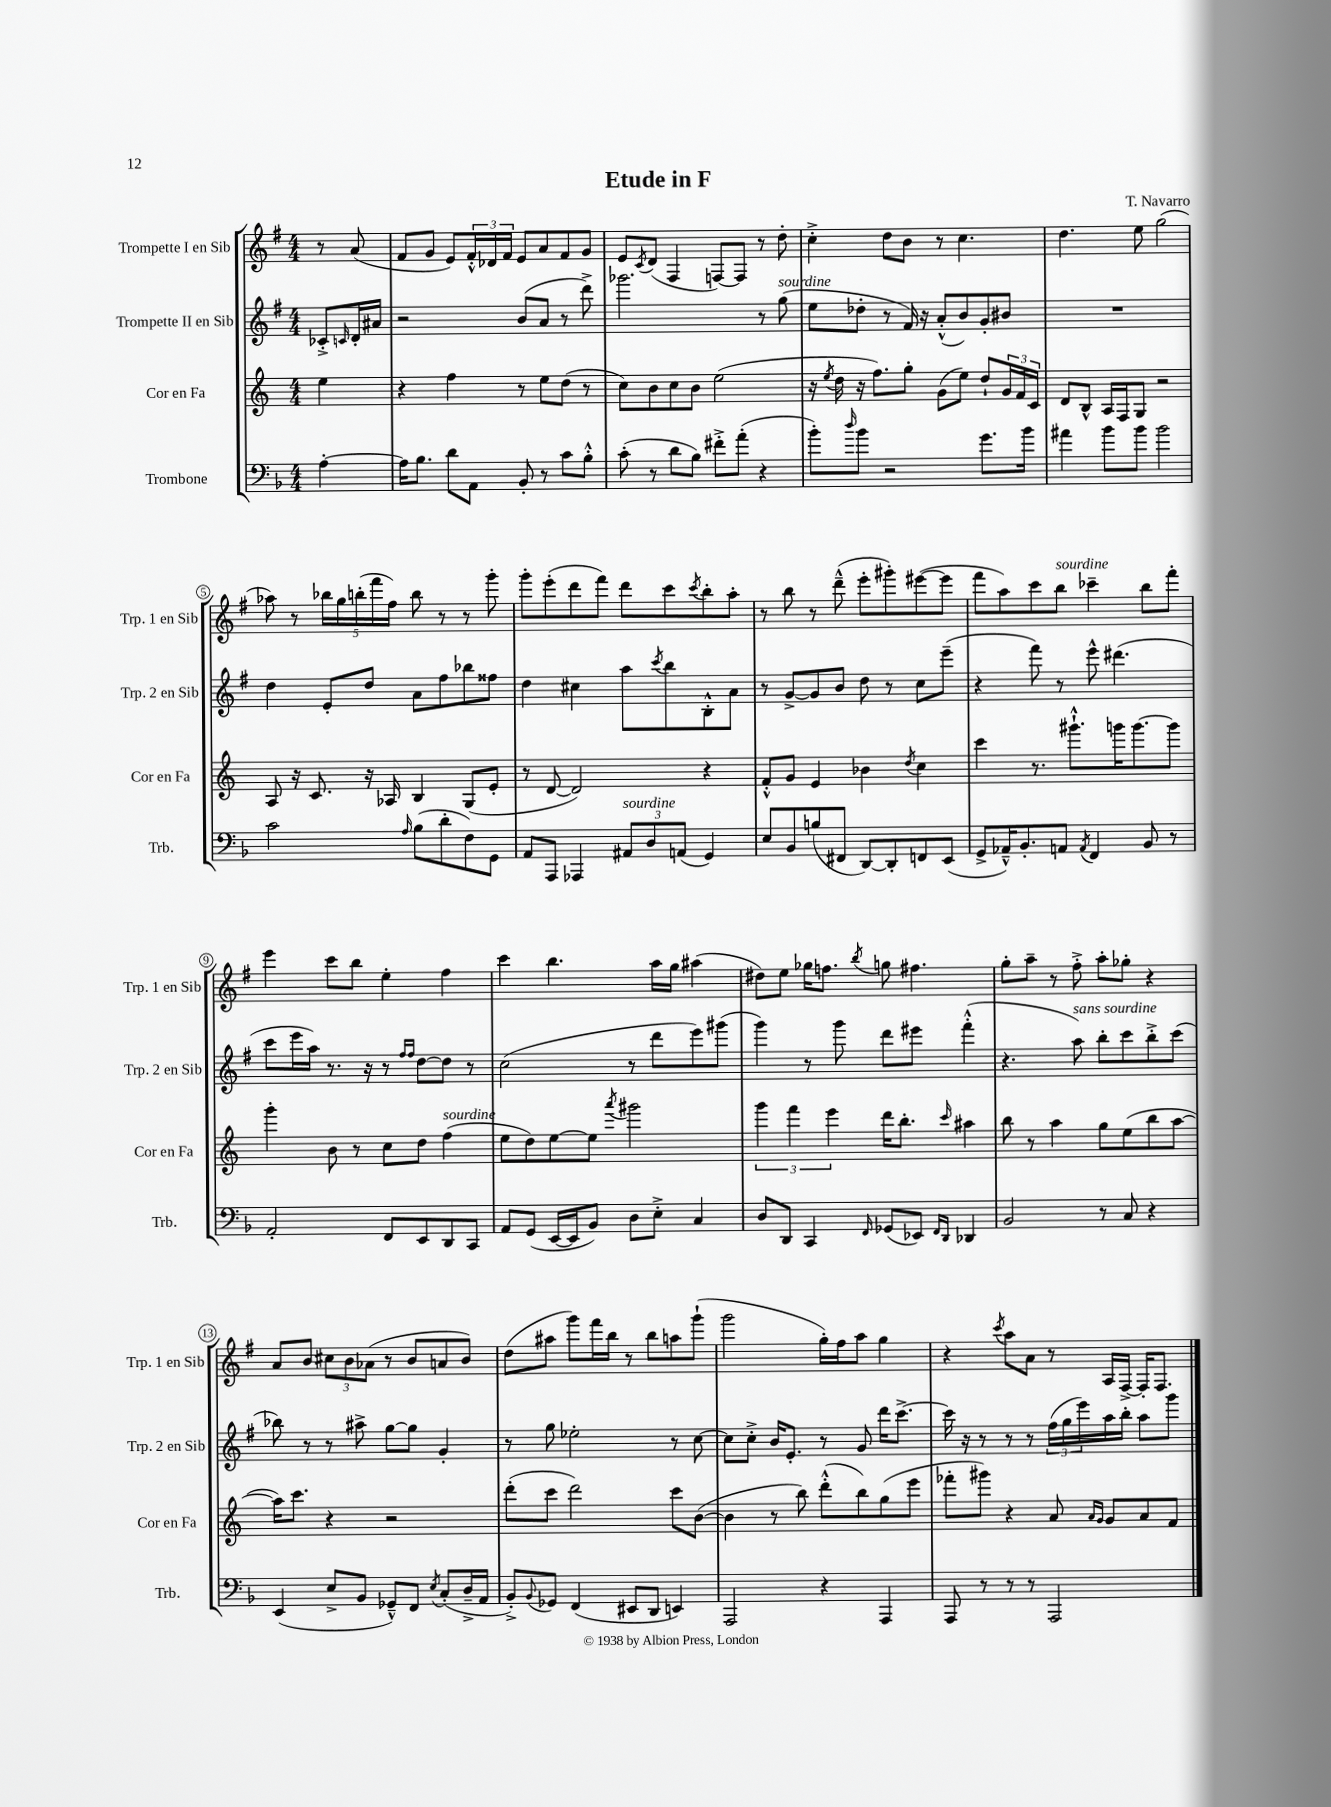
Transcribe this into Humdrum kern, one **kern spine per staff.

**kern	**kern	**kern	**kern
*part4	*part3	*part2	*part1
*staff4	*staff3	*staff2	*staff1
*I"Trombone	*I"Cor en Fa	*I"Trompette II en Sib	*I"Trompette I en Sib
*I'Trb.	*I'Cor en Fa	*I'Trp. 2 en Sib	*I'Trp. 1 en Sib
*clefF4	*clefG2	*clefG2	*clefG2
*k[b-]	*k[]	*k[f#]	*k[f#]
*M4/4	*M4/4	*M4/4	*M4/4
=	=	=	=
[4A'\	4ee\	8c-X'^/L	8r
.	.	16qqcn/	.
.	.	16d'/L	(8a/
.	.	16a#X/JJ	.
=1	=1	=1	=1
16A\KL]	4r	2r	8f#/L
8.B-\J	.	.	.
.	.	.	8g/J
8d\L	4ff\	.	8e/L)
8AA\J	.	.	24f#'^^/L
.	.	.	24d-X/
.	.	.	24f#/JJ
8BB-'/	8r	(8b/L	8e/L
8r	8ee\L	8a/J	8a/
8c\L	(8dd\J	8r	8f#/
8B-'^^\J	8r	8ddd^\)	8g/J
=2	=2	=2	=2
(8c'\	8cc\L)	2.ggg-X\	8e/L
.	.	.	8qc/
8r	8b\	.	(8d/J
8d\L	8cc\	.	4F#/
8B-\J)	8b\J	.	.
8f#X'^\L	(2ee\	.	[8Fn/L)
(8a'\J	.	.	8F/J]
4r	.	8r	8r
!	!	!LO:TX:a:i:t=sourdine	!
.	.	(8gg\	8dd'\
=3	=3	=3	=3
8b-'\L)	16r	8ee\L	4cc'^\
.	8qee/	.	.
.	16dd\	.	.
16qqdd/	.	.	.
8b-\J	16r	8dd-X'\J	.
.	8.ff\L)	.	.
2r	.	8r	8dd\L
.	8gg'\J	16f#/)	8b\J
.	.	16r	.
.	(8g\L	(8a'^^/L	8r
.	8ee\J)	8b/)	4.cc\
8.g\L	8dd`/L	8g'/	.
.	24g/L	8b#X/J	.
.	24f/	.	.
16b-\Jk	.	.	.
.	24c/JJ	.	.
=4	=4	=4	=4
4a#X\	8d/L	1r	4.dd\
.	8B^^/J	.	.
8b-\L	16A/LL	.	.
.	16F/J	.	.
8b-\J	8G/J	.	8ee\
2b-\	2r	.	(2gg\
!!LO:LB:g=z
=5	=5	=5	=5
2c\	8A/	4dd\	8aa-X\)
.	16r	.	8r
.	8.c/	.	.
.	.	8e'/L	20bb-X\LL
.	.	.	20gg\
.	.	.	(20bbn'\
.	16r	8dd/J	.
.	.	.	20fff#\
.	16A-X/	.	.
.	.	.	20ff#\JJ)
16qqA/	.	.	.
(8B-\L	4B/	8a\L	8bb\
8d'\	.	8ff#\	8r
8F\)	(8G/L	8bb-X\	8r
8GG\J	8e'/J	8ff##X\J	8ggg'\
=6	=6	=6	=6
8AA/L	8r	4dd\	8ggg'\L
8AAA/J	[8d/	.	(8eee'\
4AAA-X/	2d/])	4cc#X\	8ddd\
.	.	.	8fff#\J)
!LO:TX:a:i:t=sourdine	!	!	!
12AA#X/L	.	8aa\L	8ddd\L
12D/	.	.	.
.	.	8qccc/	.
.	.	8bb\	8ccc\
(12AAn/J	.	.	.
.	.	.	8qccc/
4GG/)	4r	8B'^^\	8bb'\
.	.	8a\J	8aa'\J
=7	=7	=7	=7
8E/L	8f'^^/L	8r	8r
8BB-/	8g/J	[8g^/L	8bb\
(8Bn/	4e/	8g/]	8r
8FF#X/J	.	8b/J	(8ddd~^^\
[8DD/L)	4b-X\	8dd\	8eee'\L
8DD'/]	.	8r	8ggg#X'\)
.	8qdd/	.	.
8FFn/	4cc\	8cc\L	([8eee#X\
(8EE/J	.	(8eee~\J	8eee#\J]
=8	=8	=8	=8
8GG^/L	4ccc\	4r	8fff#\L
16AA-X~^^/K)	.	.	8aa\)
8.BB-'/	.	.	.
.	8.r	8fff#\)	8ccc\
!	!	!	!LO:TX:a:i:t=sourdine
8AAn/J	.	8r	8bb\J
.	8.ggg#X`^^\L	.	.
8qAA/	.	.	.
4FF/	.	8eee^^\	4ccc-X~\
.	16gggn\K	(4.ddd#X\	.
.	[8.ggg\	.	.
8BB-/	.	.	8bb\L
8r	8ggg\J]	.	8fff#'\J
!!LO:LB:g=z
=9	=9	=9	=9
2AA'/	4ggg'\	8ccc\L	4eee\
.	.	16eee\L	.
.	.	16aa\JJ)	.
.	8b\	8.r	8ccc\L
.	8r	.	8bb\J
.	.	16r	.
8FF/L	8cc\L	8r	4ee'\
.	.	16qqff#/LL	.
.	.	16qqff#/JJ	.
8EE/	8dd\J	[8dd\L	.
!	!LO:TX:a:i:t=sourdine	!	!
8DD/	(4ff\	8dd\J]	4ff#\
8CC/J	.	8r	.
=10	=10	=10	=10
8AA/L	8ee\L	(2cc\	4ccc\
(8GG/J	8dd\)	.	.
[16EE/LL	[8ee\	.	4.bb\
16EE/J]	.	.	.
8BB-/J)	8ee\J]	.	.
.	8qaaa/	.	.
8D\L	2ggg#X\	8r	.
8E'^\J	.	8ddd\L	16aa\LL
.	.	.	16gg\JJ
4C/	.	8eee\)	(4aa#X\
.	.	(8ggg#X\J	.
=11	=11	=11	=11
8D/L	6ggg\	4ggg\)	8dd#X\L)
8DD/J	.	.	8ee\J
.	6fff\	.	.
4CC/	.	8r	16gg-X\KL
.	.	.	8.ffn\J
.	6eee\	.	.
.	.	8ggg\	.
16qqFF/	.	.	8qbb/
(8GG-X/L	16ddd\KL	8ddd\L	8ggn\
.	8.bb'\J	.	.
8EE-X/J)	.	8eee#X\J	4.ff#X\
16qqFF/LL	.	.	.
16qqDD/JJ	16qqccc/	.	.
4DD-X/	4aa#X\	(4fff#'^^\	.
=12	=12	=12	=12
2BB-/	8bb\	4.r	8gg'\L
.	8r	.	8aa~\J
.	4aa\	.	8r
!	!	!LO:TX:a:i:t=sans sourdine	!
.	.	8aa\)	8ff#'^\
8r	8gg\L	8bb'\L	8aa'\L
8C/	(8ee\	8ccc\	8gg-X'\J
4r	8bb\	8bb'^\	4r
.	[8aa\J	(8ccc\J	.
!!LO:LB:g=z
=13	=13	=13	=13
(4EE/	16aa\KL])	8bb-X\)	8a/L
.	8.ccc\J	.	.
.	.	8r	8b/J
8E^/L	4r	8r	12cc#X\L
.	.	.	12b\
8BB-/J	.	8aa#X^\	.
.	.	.	(12a-X\J
8GG-X~^^/L)	2r	[8gg\L	8r
8FF/J	.	8gg\J]	8b/L
8qE/	.	.	.
(8C'/L	.	4g'/	8an/
16D~^/L	.	.	8b/J)
16AA/JJ	.	.	.
=14	=14	=14	=14
8BB-'^/L)	(8ddd'\L	8r	(8dd\L
8qqBB-/	.	.	.
8GG-X/J	8ccc\J	8gg\	8aa#X\J
(4FF/	2ddd\)	2ee-X'\	8ggg\L)
.	.	.	16fff#\L
.	.	.	16bb\JJ
8EE#X/L	.	.	8r
8DD/J	.	.	8bb\L
4EEn/)	8ccc\L	8r	8aan\
.	([8b\J	[8cc\	(8ggg`\J
=15	=15	=15	=15
2AAA/	4b\]	8cc\L]	2ggg\
.	.	8cc'^\J	.
.	8r	16b/KL	.
.	.	8.e'/J	.
.	8bb\)	.	.
4r	(8ddd'^^\L	8r	16gg'\LL)
.	.	.	16ff#\J
.	8bb\)	8g/	8aa\J
4AAA/	(8gg\	16ddd\KL	4gg\
.	.	[8.ccc^\J	.
.	8eee\J	.	.
=16	=16	=16	=16
8AAA/	8fff-X'\L	16ccc\]	4r
.	.	16r	.
8r	8ggg#X\J)	8r	.
.	.	.	8qccc/
8r	4r	8r	8aa\L
8r	.	8r	8a\J
2AAA/	8a/	(24ff#\LL	8r
.	.	24gg\	.
.	.	24eee\)	.
.	16qqa/LL	.	.
.	16qqg/JJ	.	.
.	8g/L	16aa\	16A/LL
.	.	16bb'\JJ	[16F#^/JJ
.	8a/	8aa\L	16F#'/KL]
.	.	.	8.F#/J
.	8f/J	8ggg\J	.
==	==	==	==
*-	*-	*-	*-
